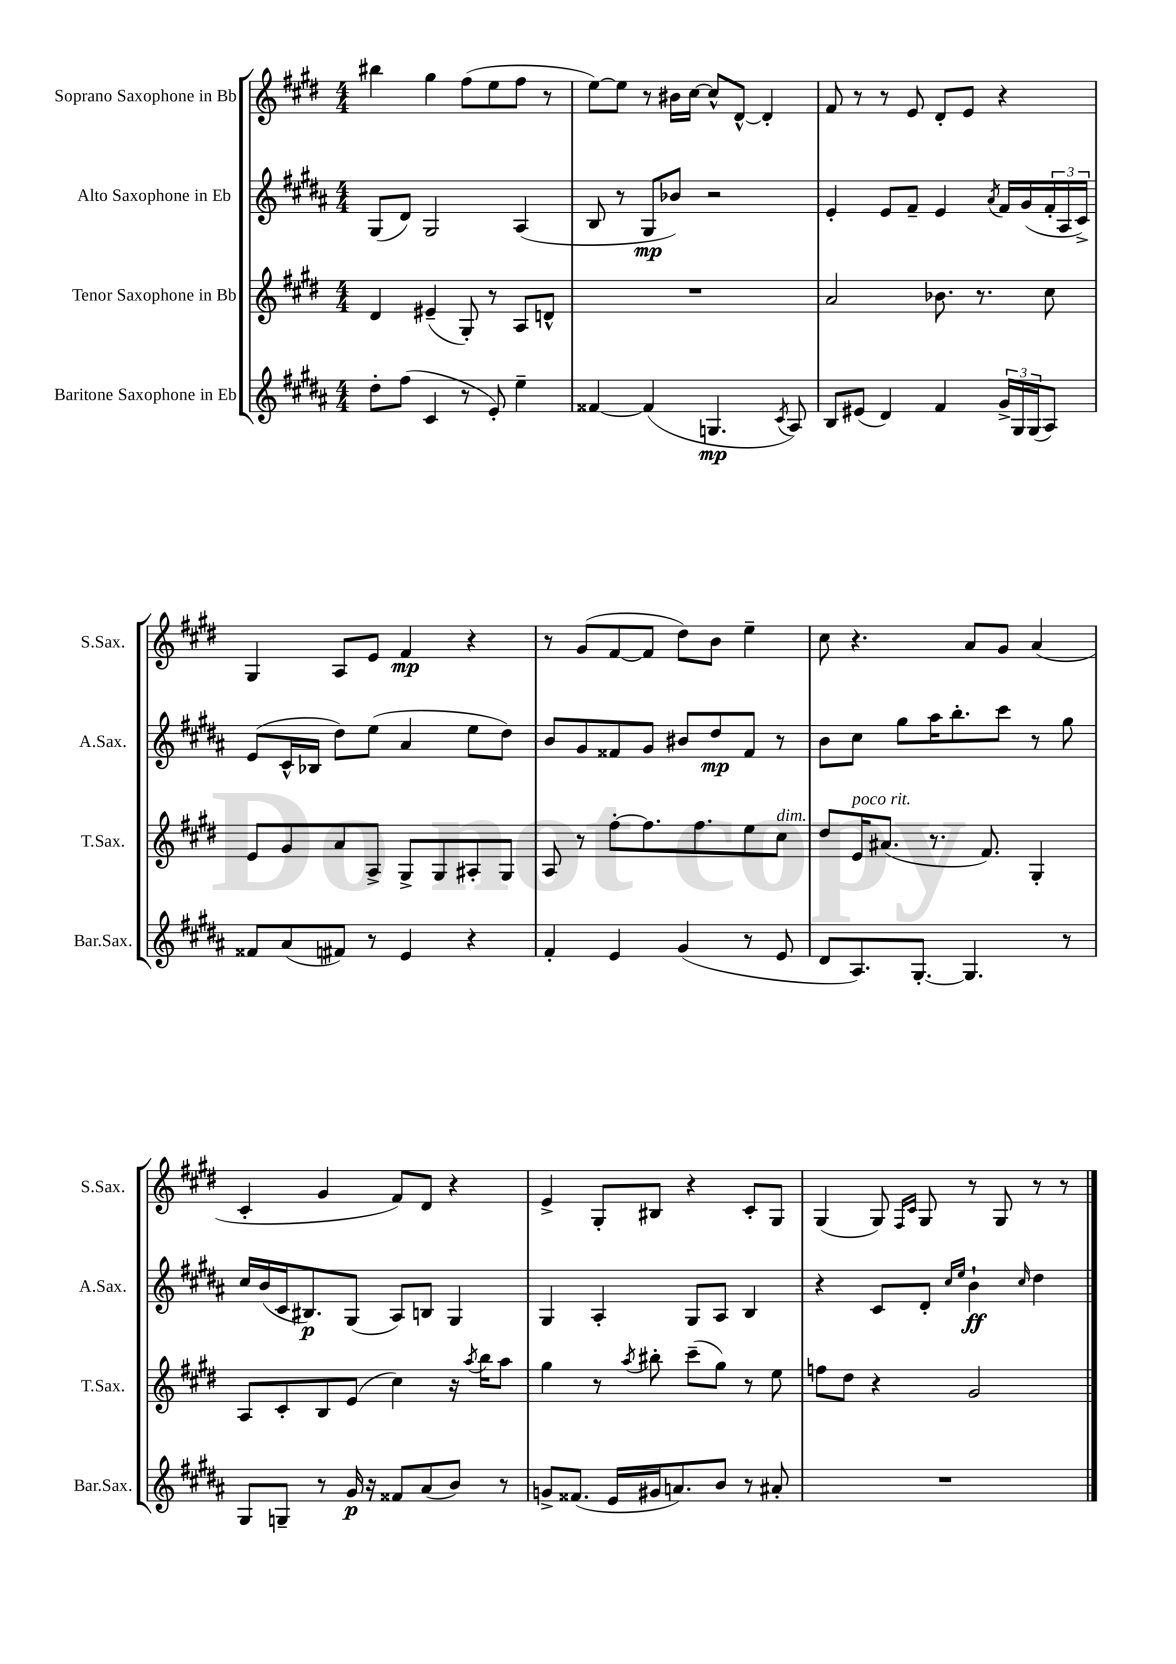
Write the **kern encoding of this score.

**kern	**kern	**kern	**kern
*staff4	*staff3	*staff2	*staff1
*clefG2	*clefG2	*clefG2	*clefG2
*k[f#c#g#d#a#]	*k[f#c#g#d#]	*k[f#c#g#d#a#]	*k[f#c#g#d#]
*M4/4	*M4/4	*M4/4	*M4/4
8dd#'	4d#	(8G#	4bb#
(8ff#	.	8d#)	.
4c#	(4e#~	2G#	4gg#
8r	8G#')	.	(8ff#
8e')	8r	.	8ee
4ee~	8A	(4A#	8ff#
.	8d^^	.	8r
=	=	=	=
[4f##	1r	8B	[8ee)
.	.	8r	8ee]
(4f##]	.	8G#	8r
.	.	8b-)	16b#
.	.	.	[16cc#
4.G	.	2r	8cc#^^]
.	.	.	[8d#^^
.	.	.	4d#']
8qc#	.	.	.
8A#)	.	.	.
=	=	=	=
8B	2a	4e'	8f#
(8e#	.	.	8r
4d#)	.	8e	8r
.	.	8f#~	8e
4f#	8.b-	4e	8d#'
.	.	.	8e
.	8.r	.	.
.	.	8qa#	.
24g#^	.	16f#	4r
24G#	.	.	.
.	.	(16g#	.
(24G#	.	.	.
8A#)	8cc#	24f#'	.
.	.	24A#	.
.	.	24c#^)	.
=	=	=	=
8f##	8e	(8e	4G#
(8a#	8g#	16c#^^	.
.	.	16B-	.
8f#)	8a	8dd#)	8A
8r	8A^	(8ee	8e
4e	8G#^	4a#	4f#
.	8G#	.	.
4r	8A#'	8ee	4r
.	8G#	8dd#)	.
=	=	=	=
4f#'	8A	8b	8r
.	8r	8g#	(8g#
4e	[8ff#'	8f##	[8f#
.	8.ff#]	8g#	8f#]
(4g#	.	8b#	8dd#)
.	8.ff#	.	.
.	.	8dd#	8b
8r	8ee	8f##	4ee~
8e	8cc#	8r	.
=	=	=	=
8d#	8dd#	8b	8cc#
8.A#)	16e	8cc#	4.r
.	(8.a#	.	.
.	.	8gg#	.
[8.G#'	.	.	.
.	8.r	16aa#	.
.	.	8.bb'	.
4.G#]	.	.	8a
.	8.f#)	.	.
.	.	8ccc#	8g#
.	4G#'	8r	(4a
8r	.	8gg#	.
=	=	=	=
8G#	8A	16cc#	4c#'
.	.	(16b	.
8G~	8c#'	16c#	.
.	.	8.B#)	.
8r	8B	.	4g#
16g#	(8e	(8G#	.
16r	.	.	.
8f##	4cc#)	8A#)	8f#)
(8a#	.	8B	8d#
8b)	16r	4G#	4r
.	8qaa	.	.
.	16bb	.	.
8r	8aa	.	.
=	=	=	=
8g^	4gg#	4G#	4e^
(8.f##	.	.	.
.	8r	4A#'	8G#'
16e	.	.	.
.	8qaa	.	.
16g#	8bb#'	.	8B#
8.a)	.	.	.
.	(8ccc#~	8G#	4r
8b	8gg#)	8A#	.
8r	8r	4B	8c#'
8a#'	8ee	.	8G#
=	=	=	=
1r	8ff	4r	(4G#
.	8dd#	.	.
.	4r	8c#	8G#)
.	.	.	16qqF#
.	.	.	16qqc#
.	.	8d#'	8G#
.	.	16qqcc#	.
.	.	16qqee	.
.	2g#	4b`	8r
.	.	.	8G#
.	.	16qqcc#	.
.	.	4dd#	8r
.	.	.	8r
==	==	==	==
*-	*-	*-	*-
